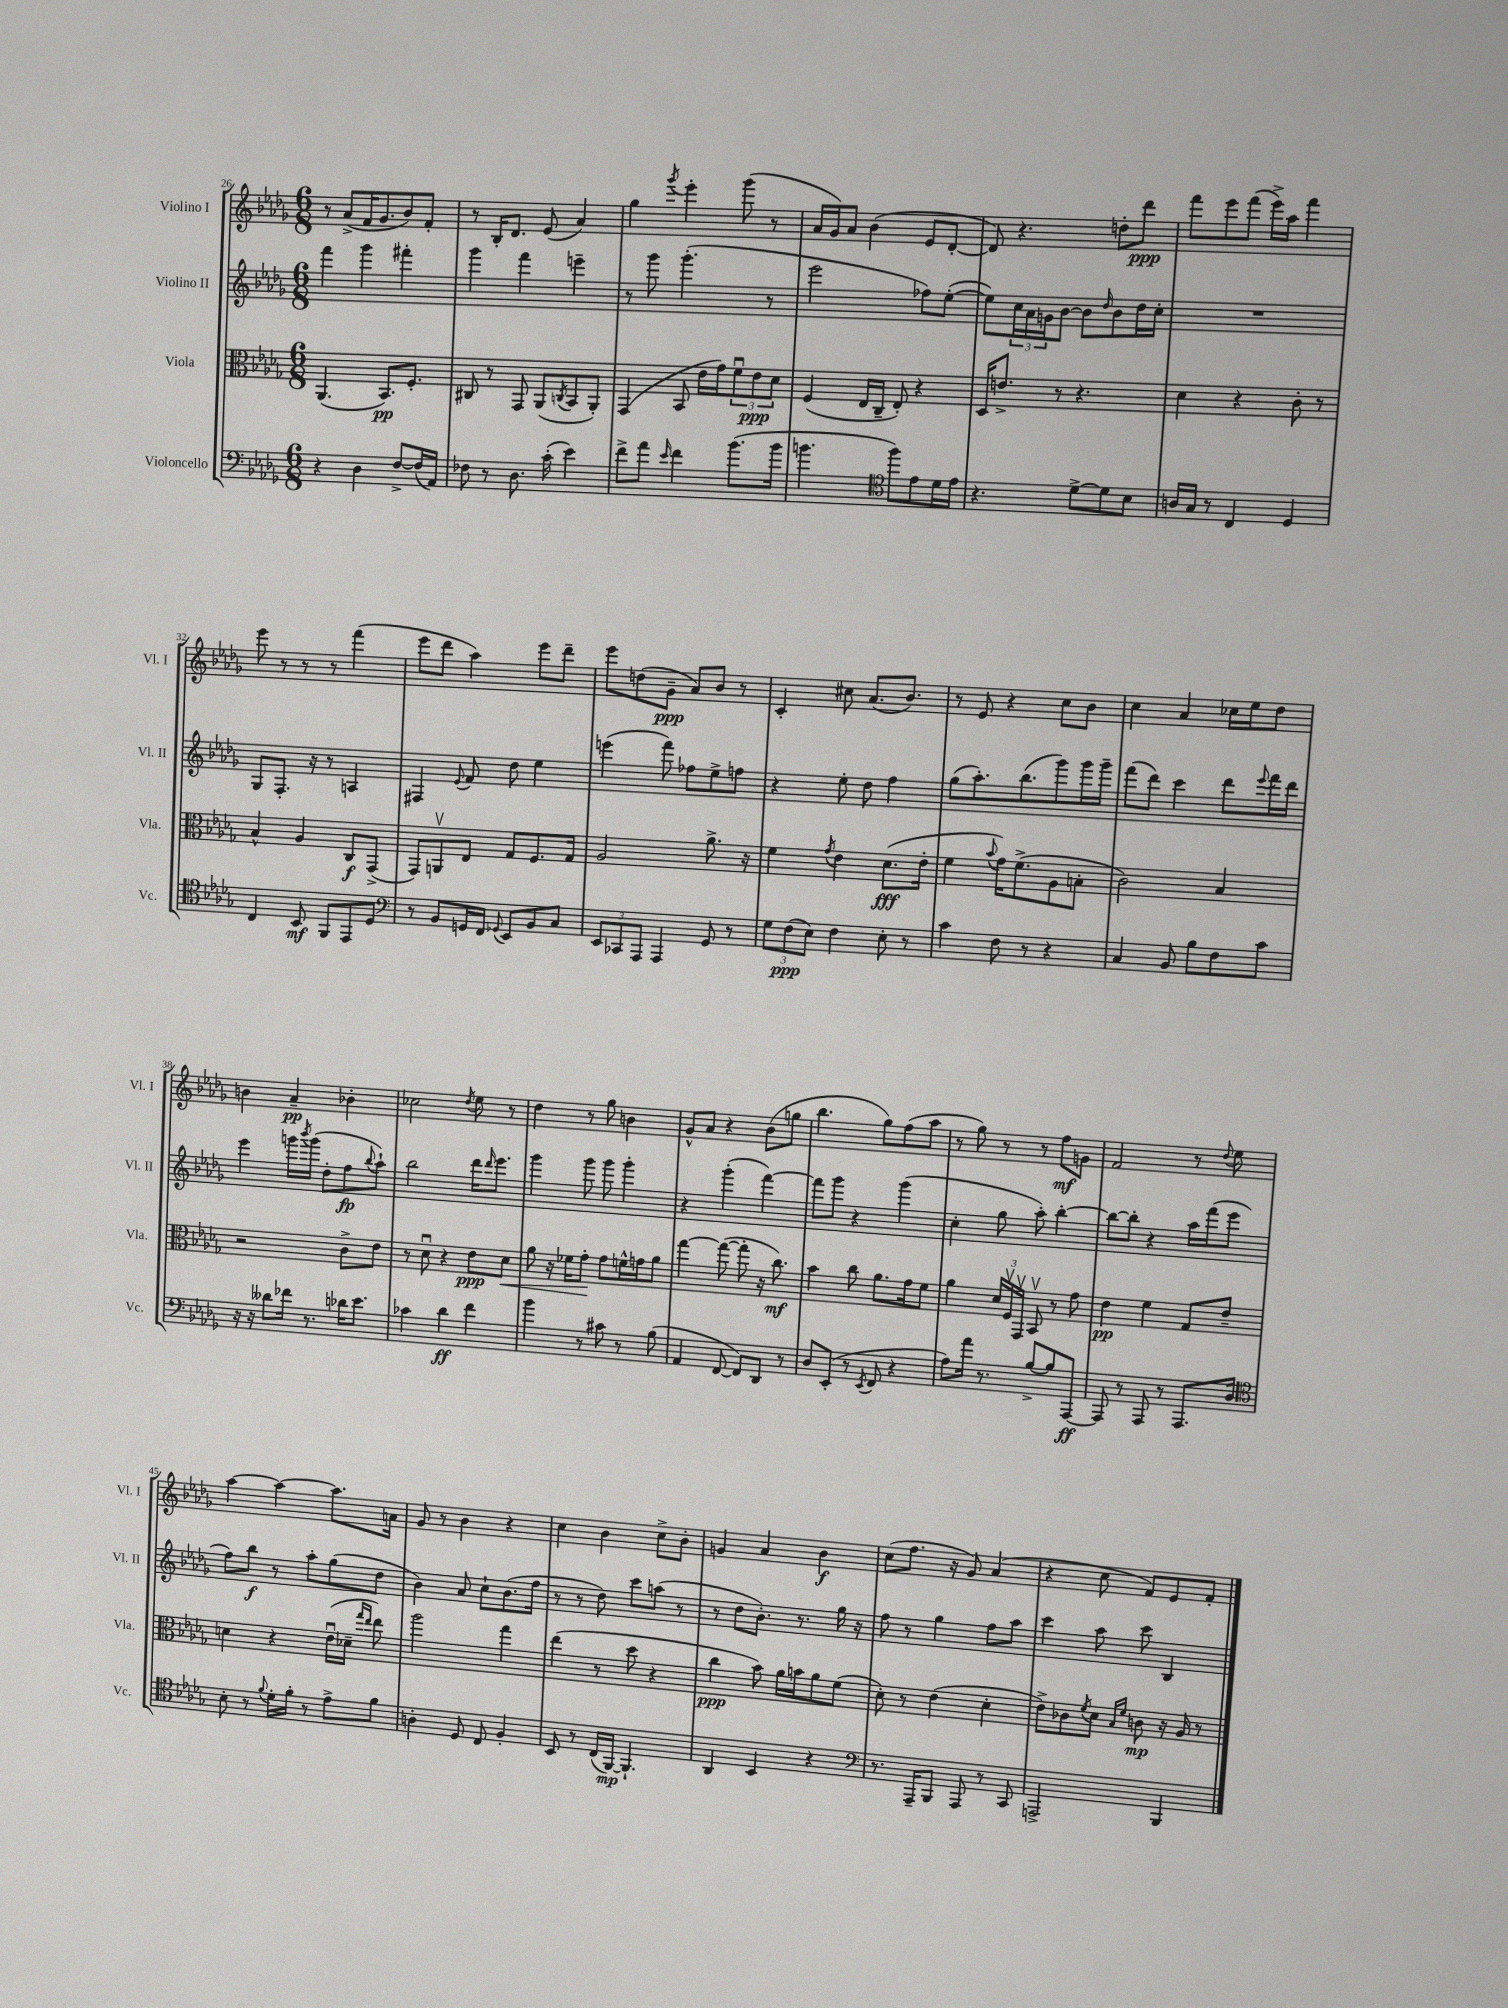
<<
\new StaffGroup <<
\new Staff = "s0" \with { instrumentName = "Violino I" shortInstrumentName = "Vl. I" } {
    \clef treble \key des \major \numericTimeSignature \time 6/8
    r8 aes'8->( f'16 ges'8. bes'8) f'8-. |
    r8 bes16-. des'8. ees'8( aes'4) |
    ges''4 \acciaccatura { ges'''8 } ees'''4-. ges'''8( r8 |
    aes'16 ges'16) aes'8 bes'4( ees'8 des'8~-. |
    des'8) r4. d''8-. des'''8\ppp |
    f'''8 ees'''8 f'''8( ees'''16->) aes''16 f'''4 |
    ees'''8 r8 r8 r8 f'''4( |
    ees'''8 des'''8 aes''4) ees'''8 des'''8-- |
    ees'''8 d''8( ges'8--\ppp aes'8) bes'8 r8 |
    c'4-. cis''8 aes'8.( bes'8.) |
    r8 ees'8 r4 c''8 bes'8 |
    c''4 aes'4 ces''16 ees''16 des''8 |
    b'4 aes'4--\pp bes'4-. |
    ces''2 \acciaccatura { des''8 } ees''8 r8 |
    des''4 r8 ges''8 b'4 |
    ges'8-^ aes'8 r4 bes'8( g''8 |
    bes''4. ges''8) f''8( aes''8 |
    r8 ges''8) r8 r8 f''8\mf g'8 |
    f'2 r8 \appoggiatura { des''8 } ees''8 |
    aes''4~ aes''4~ aes''8. a'16 |
    ges'8 r8 bes'4 r4 |
    c''4 bes'4 c''8-> bes'8-. |
    g'4 aes'4 bes'4\f |
    c''8( f''8. r16 ges'8) aes'4( |
    r4 c''8 f'8) ees'8 f'8-. \bar "|." |
}
\new Staff = "s1" \with { instrumentName = "Violino II" shortInstrumentName = "Vl. II" } {
    \clef treble \key des \major \numericTimeSignature \time 6/8
    f'''4 ges'''4 fis'''4-. |
    ges'''4 f'''4 e'''4-- |
    r8 ges'''8 ges'''4.-.( r8 |
    ees'''2 fes''8) ees''8~-.( |
    ees''8) \tuplet 3/2 { c''16 aes'16 g'16 } bes'8~ bes'8 \grace { des''16 } bes'8 des''16 c''16-. |
    R2. |
    ges8 f8.-. r16 r8 a4 |
    fis4 \appoggiatura { ees'8 } f'8 des''8 ees''4 |
    e'''4( f'''8) fes''8 ees''8-> f''8 |
    r4 ees''8-. des''8 f''4 |
    ges''8( aes''8.-.) bes''8.( ges'''8) ges'''16 ges'''16-- |
    f'''8( des'''8) c'''4 des'''8 \appoggiatura { ees'''8 } f'''16 des'''16 |
    ees'''4 g'''16 \acciaccatura { bes'''8 } g'''16( des''8-. f''8\fp \appoggiatura { bes''8 } aes''8-!) |
    bes''2 des'''16 \grace { des'''16 } ees'''8. |
    ges'''4 ges'''8 ges'''8 ges'''4-. |
    r4 ges'''4-.( f'''4~) |
    f'''8 ges'''8 r4 ges'''4( |
    c''4-. ges''8 aes''8-.) bes''4~-. |
    bes''8~ bes''8-. r4 aes''16 f'''16( ees'''8 |
    f''8) bes''8\f r8 aes''8-. ges''8( des''8 |
    bes'4) aes'8 c''8-! bes'8.( f''16 |
    r8 r8 des''8) c'''8 a''8( r8 |
    r8 des''8 bes'8.-.) r8. ges''16 r16 |
    f''8 r8 ges''4 f''8 aes''8 |
    c'''4 aes''8 c'''8 bes4 \bar "|." |
}
\new Staff = "s2" \with { instrumentName = "Viola" shortInstrumentName = "Vla." } {
    \clef alto \key des \major \numericTimeSignature \time 6/8
    aes,4.( bes,8.\pp) f8.-. |
    cis8 r8 ges,8 aes,8( \acciaccatura { c8 } bes,8 aes,8-.) |
    ges,4( bes,8 ees'16 ges'16) \tuplet 3/2 { f'8\downbow ees'8\ppp des'8 } |
    f4( ees16 c16-- ees8-.) r4 |
    des16 e'8.-> r8 r4. |
    des'4 r4 c'8-. r8 |
    bes4-^ aes4 c8\f ges,8->( |
    ges,8) a,8\upbow ees8 ges8 f8. ges16 |
    aes2 aes'8.-> r16 |
    f'4 \acciaccatura { ges'8 } ees'4 des'8.\fff( ees'16-. |
    f'4 \appoggiatura { bes'8 } ges'16) f'8.->( aes8 b8-. |
    c'2) bes4 |
    r2 c'8-> ees'8 |
    r8 des'8\downbow r4 ees'8\ppp des'8\< |
    aes'8 r16 fes'16 ges'8-.\! ges'8 f'16-^ g'16 aes'8 |
    ges''4~ ges''8~( ges''8-. r16 c''8.\mf) |
    bes'4 c''8 aes'8. ges'16 f'8 |
    aes'4 \tuplet 3/2 { des'16 f16\upbow ges,16\upbow } bes,8\upbow r8 ges'8 |
    ees'4\pp f'4 ges8 ees'8-- |
    d'4 r4 ees'16\downbow( des'16-- \grace { ges''16 ees''16 } ees''8) |
    aes''2 ges''4 |
    ees''4( r8 des''8 r4 |
    c''4\ppp bes'8) aes'16 b'16 aes'8 f'8( |
    des'8-.) r8 ees'4( des'4-. |
    ees'8->) ces'8 \acciaccatura { f'8 } des'8 \grace { bes16 f'16 } c'8\mp r16 aes16 r8 \bar "|." |
}
\new Staff = "s3" \with { instrumentName = "Violoncello" shortInstrumentName = "Vc." } {
    \clef bass \key des \major \numericTimeSignature \time 6/8
    r4 des4 f8~-> f16( aes,16) |
    fes8 r8 des8. c'16-.( ees'4) |
    f'8-> aes'8 \grace { ees'16 } f'4 bes'8.( bes'16 |
    b'4. \clef tenor f''8) ees'8 des'16 ees'16 |
    r4. des'8~-> des'8 bes8 |
    a16 ges16 r8 c4 des4 |
    c4 bes,8\mf f,8 ees,8 des8 |
    \clef bass r8 bes,8 g,16 f,16 \appoggiatura { ges,8 } ees,8 bes,8 c8 |
    \tuplet 3/2 { ees,8 ces,8 aes,,8 } aes,,4 ges,8 r8 |
    \tuplet 3/2 { ges8 f8\ppp( ees8) } f4 ees8-. r8 |
    c'4 f8 r8 r4 |
    c4 bes,8 bes8 f8 c'8 |
    r16 r16 deses'8 fes'16 r8. des'16 ees'8. |
    ces'4 des'4\ff f'4 |
    bes'4 r8 cis'8 r8 bes8( |
    aes,4 f,8~ f,8) des,8 r8 |
    des8 ees,8-.( r8 \acciaccatura { ees,8 } f,8 r4 |
    aes8) aes'16 r8. bes8~-> bes8 aes,,8~\ff |
    aes,,8 r8 aes,,8 r8 aes,,8. des16 |
    \clef tenor bes8-. r8 \appoggiatura { f'8 } des'16-. f'16-. r8 ees'8-> f'8 |
    a4-. des8 c8 f4-. |
    bes,8 r8 c16( f,16~\mp) f,4.-! |
    aes,4 bes,4 r4 |
    \clef bass r8. aes,,16-- bes,,8 aes,,8 r8 c,8 |
    a,,2-> bes,,4 \bar "|." |
}
>>
>>
\layout { \context { \Score currentBarNumber = #26 } }
